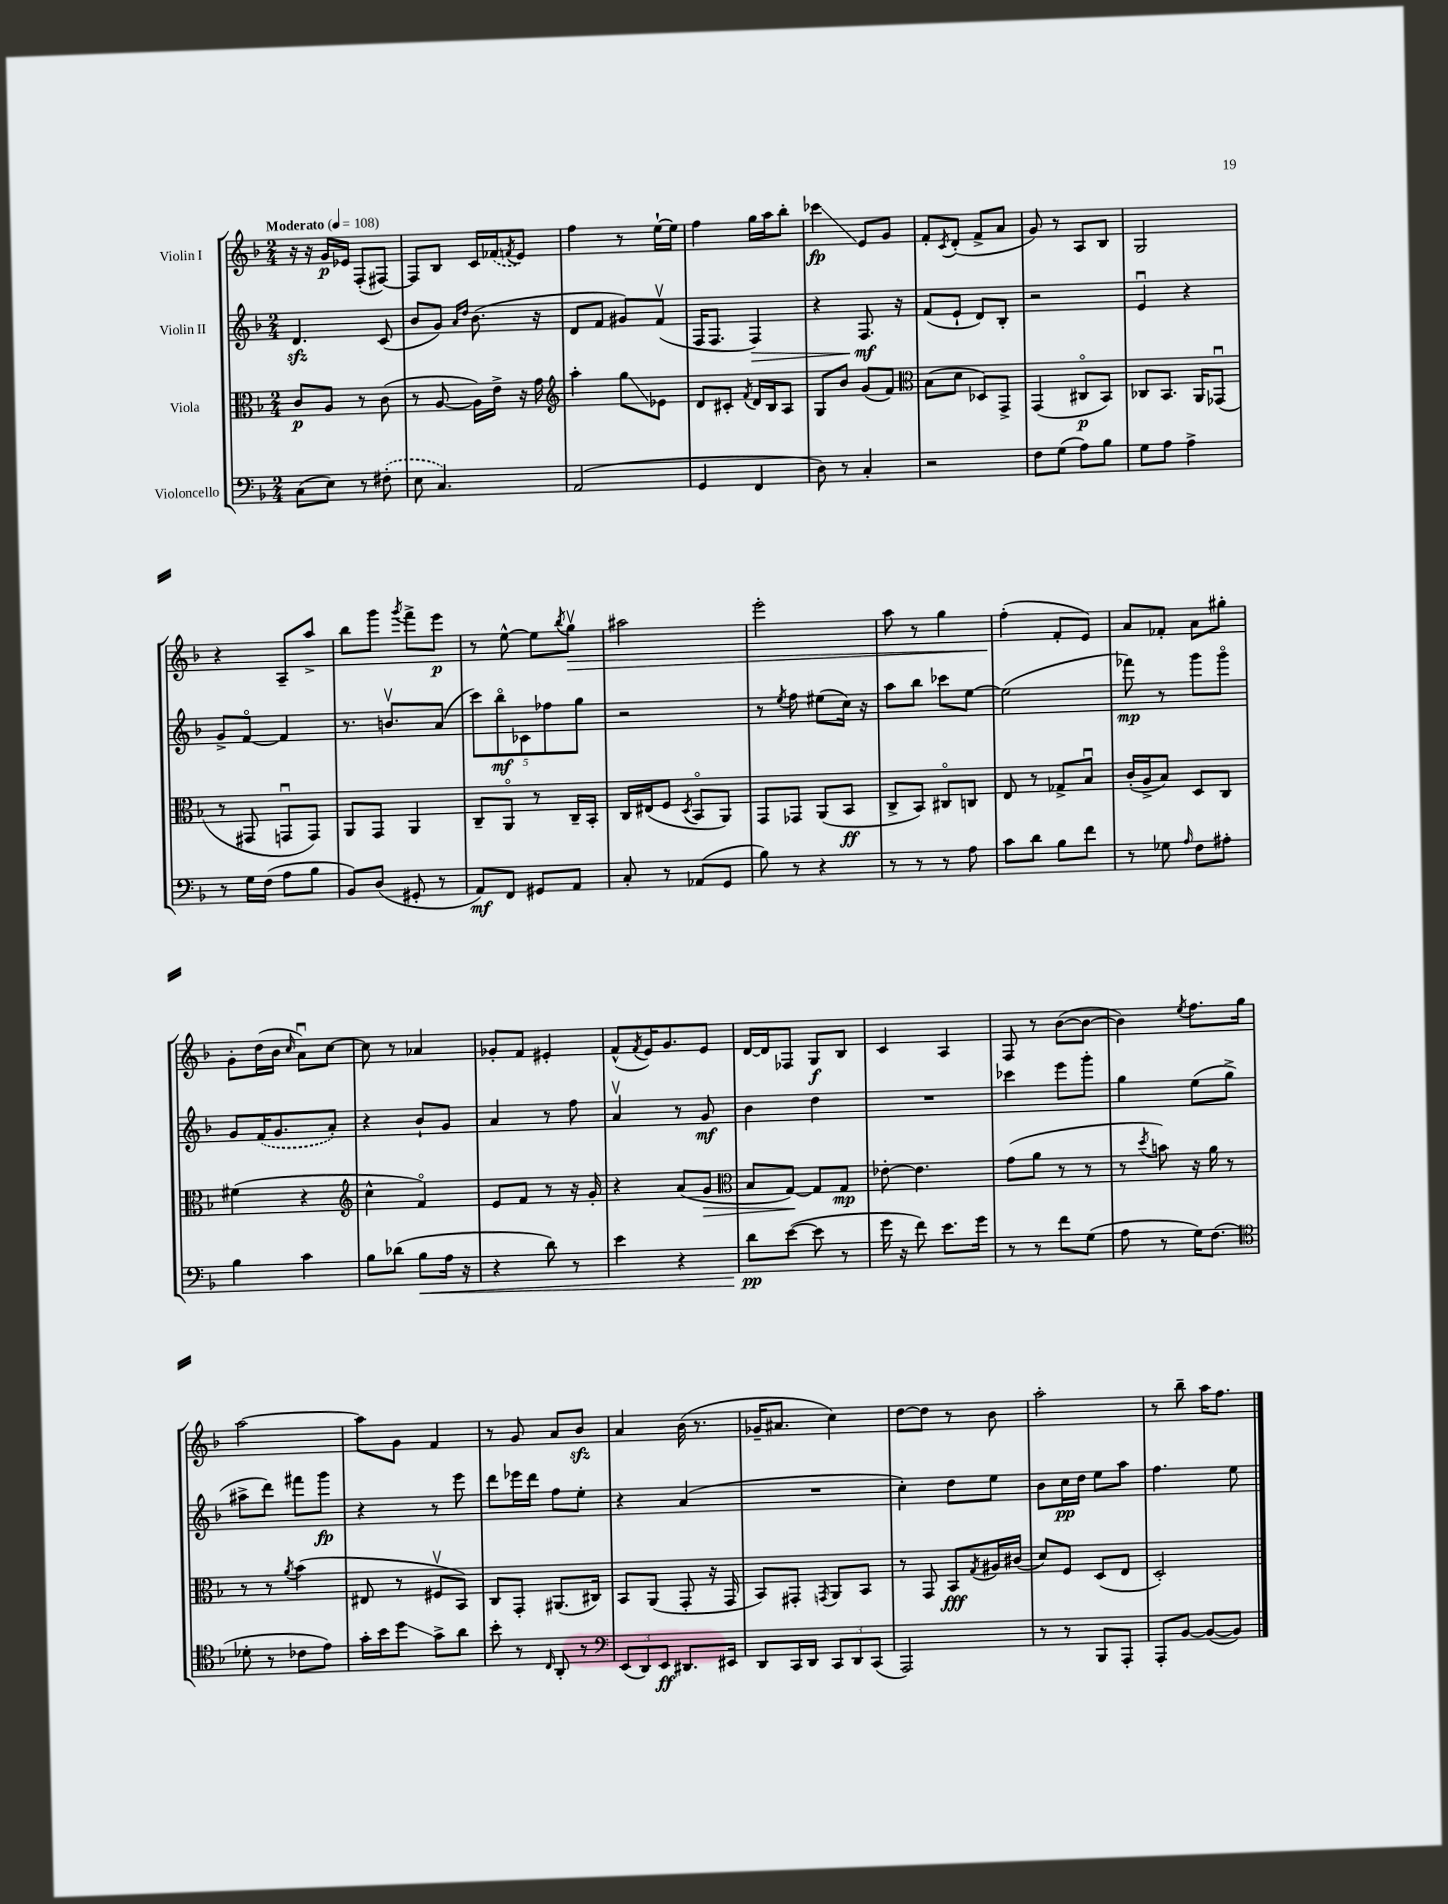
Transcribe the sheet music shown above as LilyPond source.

<<
\new StaffGroup <<
\new Staff = "s0" \with { instrumentName = "Violin I" } {
    \clef treble \key f \major \numericTimeSignature \time 2/4 \tempo "Moderato" 4 = 108
    r16 r16 g'16\p ees'16 f8-.( fis8~) |
    fis8 bes8 c'16 \once \slurDashed fes'16( \acciaccatura { f'8 } e'8) |
    f''4 r8 e''16~-! e''16 |
    f''4 g''16 a''16 bes''8-. |
    ces'''4\glissando\fp e'8 g'8 |
    f'8-. \acciaccatura { c'8 } d'8-.( f'8-> a'8 |
    g'8) r8 a8 bes8 |
    g2 |
    r4 a8-- a''8-> |
    bes''8 g'''8 \acciaccatura { g'''8 } f'''8-> e'''8\p |
    r8 e''8~-^ e''8 \acciaccatura { bes''8 } g''8\upbow\> |
    ais''2 |
    e'''2-. |
    a''8 r8 g''4 |
    f''4-.\!( f'8-. e'8) |
    a'8 fes'8-. a'8 gis''8-. |
    g'8-. d''16( bes'16 \grace { c''16 } a'8\downbow) c''8~ |
    c''8 r8 aes'4 |
    ges'8-. f'8 eis'4-. |
    f'8-^( \acciaccatura { f'8 } e'16) g'8. e'8 |
    d'16~ d'16 fes8 g8\f bes8 |
    c'4 a4 |
    f8 r8 bes'8~( bes'8~ |
    bes'4) \acciaccatura { e''8 } f''8. g''16 |
    a''2~ |
    a''8 g'8 f'4 |
    r8 g'8 a'8 bes'8\sfz |
    a'4 bes'16( r8. |
    ges'16-- ais'8. c''4) |
    d''8~ d''8 r8 bes'8 |
    a''2-. |
    r8 bes''8-- a''16 f''8. \bar "|." |
}
\new Staff = "s1" \with { instrumentName = "Violin II" } {
    \clef treble \key f \major \numericTimeSignature \time 2/4
    d'4.\sfz c'8( |
    bes'8 g'8) \grace { a'16 d''16 } bes'8.( r16 |
    d'8 f'8 gis'8) f'8\upbow( |
    f16 f8. f4\>) |
    r4 f8.\mf\! r16 |
    f'8( e'8-! d'8) bes8-. |
    r2 |
    e'4\downbow r4 |
    g'8-> f'8~\flageolet f'4 |
    r8. b'8.\upbow a'8( |
    \tuplet 5/4 { c'''8) bes''8\flageolet\mf ces'8 fes''8 g''8 } |
    r2 |
    r8 \acciaccatura { e''8 } f''8 eis''8( c''16) r16 |
    a''8 bes''8 ces'''8 e''8~ |
    e''2( |
    fes'''8\mp) r8 g'''8 g'''8\flageolet |
    g'8 \once \slurDashed f'16( g'8. a'8-.) |
    r4 bes'8-! g'8 |
    a'4 r8 f''8 |
    a'4\upbow r8 g'8\mf |
    bes'4 d''4 |
    R2 |
    ces'''4 e'''8 g'''8-. |
    g''4 e''8( g''8-> |
    ais''8-> d'''8) fis'''8 g'''8\fp |
    r4 r8 e'''8 |
    d'''8 ees'''16 d'''16 f''8 e''8-. |
    r4 a'4( |
    R2 |
    c''4-.) d''8 e''8 |
    bes'8 c''16\pp d''16 e''8 a''8 |
    f''4. e''8 \bar "|." |
}
\new Staff = "s2" \with { instrumentName = "Viola" } {
    \clef alto \key f \major \numericTimeSignature \time 2/4
    c'8\p a8 r8 c'8( |
    r8 a8~ a16) e'16-> r16 g'16 |
    \clef treble a''4-. g''8\glissando ees'8 |
    d'8 cis'8-. \acciaccatura { f'8 } d'16 bes16 a8 |
    g8 bes'8 g'8( f'8) |
    \clef alto bes8( d'8 des8) g,8-> |
    g,4( cis8\flageolet\p bes,8) |
    ces8 bes,8. a,16 ges,8\downbow( |
    r8 gis,8 g,8\downbow g,8) |
    a,8 g,8 a,4 |
    c8-- a,8\flageolet r8 c16-- bes,16-. |
    c16 eis16( f8 \acciaccatura { d8 } bes,8\flageolet a,8) |
    g,8 ges,8 a,8( bes,8\ff |
    c8-> bes,8) cis8\flageolet c8 |
    e8 r8 ges8-> bes8\downbow |
    c'16-.( a16-> bes8) d8 c8 |
    fis'4( r4 |
    \clef treble c''4-^ f'4\flageolet) |
    e'8 f'8 r8 r16 g'16-. |
    r4 a'8( g'8\> |
    \clef alto bes8 g8~\!) g8 g8\mp |
    ees'8~-. ees'4. |
    g'8( a'8 r8 r8 |
    r8 \acciaccatura { d''8 } b'8) r16 a'16 r8 |
    r8 r8 \acciaccatura { a'8 } bes'4( |
    eis8 r8 fis8\upbow bes,8) |
    c8 g,8-. ais,8.( cis16) |
    bes,8 a,8( g,8-. r16 g,16 |
    bes,8) gis,8-. \acciaccatura { g,8 } a,8 bes,8 |
    r8 g,8 bes,8\fff \acciaccatura { g8 } ais16 cis'16( |
    d'8) f8 d8( e8 |
    d2-.) \bar "|." |
}
\new Staff = "s3" \with { instrumentName = "Violoncello" } {
    \clef bass \key f \major \numericTimeSignature \time 2/4
    c8( e8) r8 \once \slurDashed fis8-.( |
    e8 c4.) |
    a,2( |
    g,4 f,4 |
    d8) r8 c4-. |
    r2 |
    f8 g8( a8) bes8 |
    g8 a8 a4-> |
    r8 g16 f16( a8 bes8 |
    bes,8) d8( gis,8-. r8 |
    a,8\mf) f,8 gis,8 a,8 |
    c8-. r8 aes,8( g,8 |
    bes8) r8 r4 |
    r8 r8 r8 a8 |
    c'8 d'8 bes8 f'8 |
    r8 ges8 \grace { a16 } f8 ais8-. |
    bes4 c'4 |
    bes8 des'8( bes8\< a16 r16 |
    r4 d'8) r8 |
    e'4 r4 |
    d'8\pp\! e'8~( e'8 r8 |
    g'16 r16 f'8) e'8. g'16 |
    r8 r8 f'8 g8( |
    a8 r8 g16) f8.( |
    \clef tenor des'8-. r8 ces'8 e'8) |
    g'16-. bes'16 d''8\glissando g'8-> a'8 |
    bes'8-. r8 \grace { c16 } a,8-. r8 |
    \clef bass \tuplet 3/2 { e,8( d,8) e,8\ff } dis,8. eis,16 |
    d,8 c,16 d,16 \tuplet 3/2 { c,8 d,8 c,8( } |
    a,,2) |
    r8 r8 bes,,8 a,,8-. |
    a,,8-. bes,8~ bes,8~( bes,8) \bar "|." |
}
>>
>>
\layout { \context { \Score \remove "Bar_number_engraver" } }
